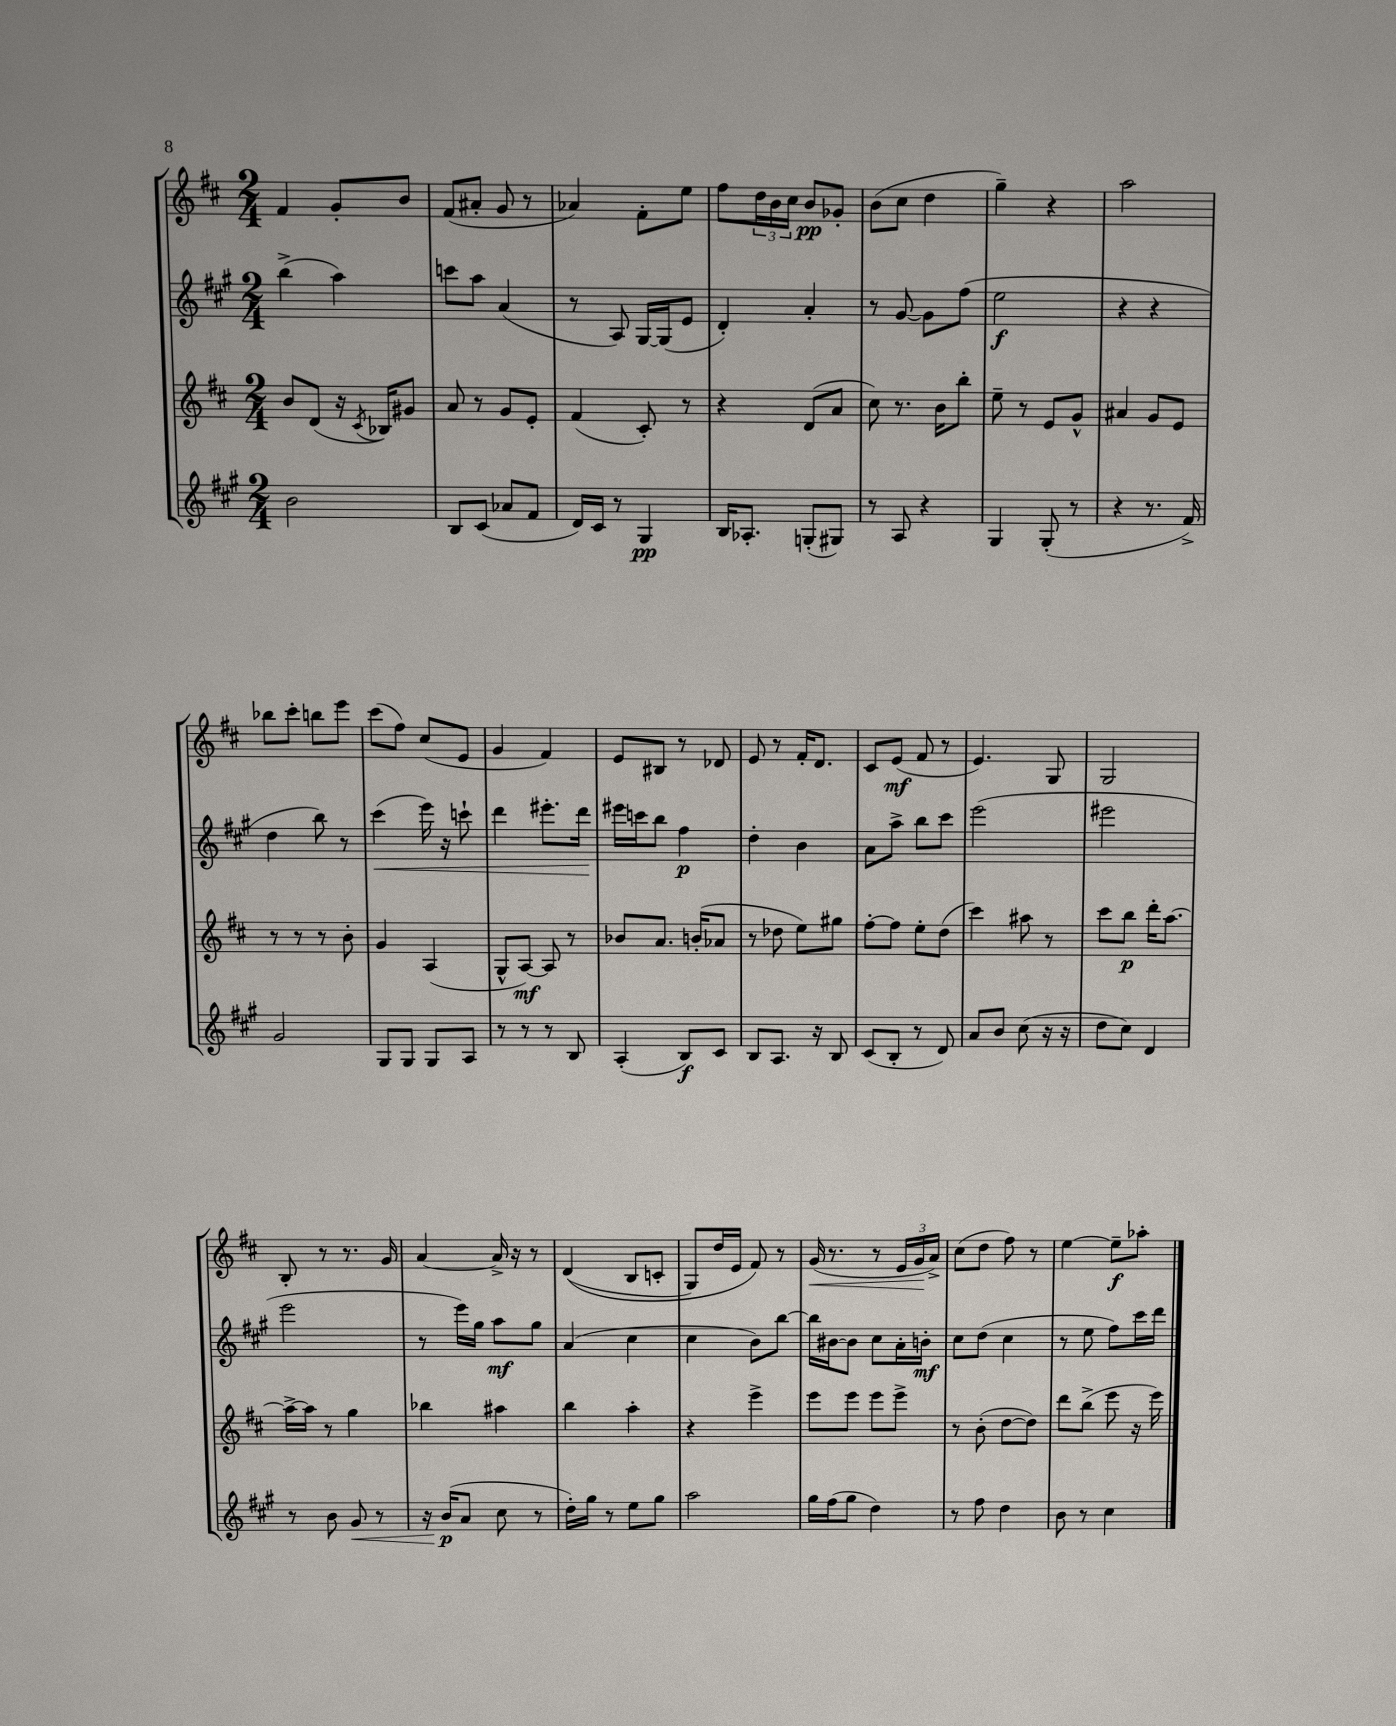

**kern	**kern	**kern	**kern
*staff4	*staff3	*staff2	*staff1
*clefG2	*clefG2	*clefG2	*clefG2
*k[f#c#g#]	*k[f#c#]	*k[f#c#g#]	*k[f#c#]
*M2/4	*M2/4	*M2/4	*M2/4
2b	8b	(4bb^	4f#
.	(8d	.	.
.	16r	4aa)	8g'
.	8qc#	.	.
.	16B-)	.	.
.	8g#	.	8b
=	=	=	=
8B	8a	8ccc	(8f#
(8c#	8r	8aa	8a#'
8a-	8g	(4a	8g
8f#	8e'	.	8r
=	=	=	=
16d)	(4f#	8r	4a-)
16c#	.	.	.
8r	.	8A)	.
4G#	8c#')	[16G#	8f#'
.	.	(16G#]	.
.	8r	8e	8ee
=	=	=	=
16B	4r	4d')	8ff#
8.A-'	.	.	.
.	.	.	24dd
.	.	.	24b
.	.	.	24cc#
(8G'	(8d	4a'	8b
8G#)	8a	.	8g-'
=	=	=	=
8r	8cc#)	8r	(8b
8A	8.r	[8g#	8cc#
4r	.	8g#]	4dd
.	16b	.	.
.	8bb'	(8ff#	.
=	=	=	=
4G#	8ee~	2ee	4gg~)
.	8r	.	.
(8G#'	8e	.	4r
8r	8g^^	.	.
=	=	=	=
4r	4a#	4r	2aa
8.r	8g	4r	.
.	8e	.	.
16f#^)	.	.	.
=	=	=	=
2g#	8r	4dd	8bb-
.	8r	.	8ccc#'
.	8r	8bb)	8bb
.	8b'	8r	8eee
=	=	=	=
8G#	4g	(4ccc#	(8ccc#
8G#	.	.	8ff#)
8G#	(4A	16eee)	(8cc#
.	.	16r	.
8A	.	8ccc`	8e
=	=	=	=
8r	8G^^	4ddd	4g
8r	[8A)	.	.
8r	8A]	8.eee#'	4f#)
8B	8r	.	.
.	.	16ddd	.
=	=	=	=
(4A'	8b-	16eee#	8e
.	.	16ccc	.
.	8.a	8bb	8B#
8B)	.	4ff#	8r
.	(16b'	.	.
8c#	8a-	.	8d-
=	=	=	=
8B	8r	4dd'	8e
8.A	8dd-	.	8r
.	8ee)	4b	16f#'
16r	.	.	8.d
8B	8gg#	.	.
=	=	=	=
(8c#	[8ff#'	8a	8c#
8B'	8ff#]	8aa^	(8e
8r	8ee'	8bb	8f#
8d)	(8dd	8ccc#	8r
=	=	=	=
8a	4ccc#)	(2eee	4.e)
8b	.	.	.
(8cc#	8aa#	.	.
16r	8r	.	8G
16r	.	.	.
=	=	=	=
8dd	8ccc#	2eee#	2G
8cc#)	8bb	.	.
4d	16ddd'	.	.
.	[8.aa	.	.
=	=	=	=
8r	16aa^_	2eee	8B'
.	16aa]	.	.
8b	8r	.	8r
8g#	4gg	.	8.r
8r	.	.	.
.	.	.	16g
=	=	=	=
16r	4bb-	8r	[4a
(16b	.	.	.
8a	.	16eee)	.
.	.	16gg#	.
8cc#	4aa#	8aa	16a^]
.	.	.	16r
8r	.	8gg#	8r
=	=	=	=
16dd')	4bb	(4a	&((4d
16gg#	.	.	.
8r	.	.	.
8ee	4aa'	4cc#	8B
8gg#	.	.	8c'
=	=	=	=
2aa	4r	4cc#	8G)
.	.	.	16dd
.	.	.	16e
.	4eee^	8b)	8f#&)
.	.	[8bb	8r
=	=	=	=
16gg#	8eee	16bb]	(16g
(16ff#	.	[16b#	8.r
8gg#	8eee	8b#]	.
4dd)	8eee	8cc#	8r
.	8eee^	16a'	24e
.	.	.	24g
.	.	16b'	.
.	.	.	24a^)
=	=	=	=
8r	8r	8cc#	(8cc#
8ff#	(8b'	(8dd	8dd
4dd	[8dd	4cc#	8ff#)
.	8dd])	.	8r
=	=	=	=
8b	8ddd	8r	[4ee
8r	(8bb^	8ee	.
4cc#	8eee	8ff#)	8ee~]
.	16r	16ccc#	8aa-'
.	16eee)	16ddd	.
==	==	==	==
*-	*-	*-	*-
